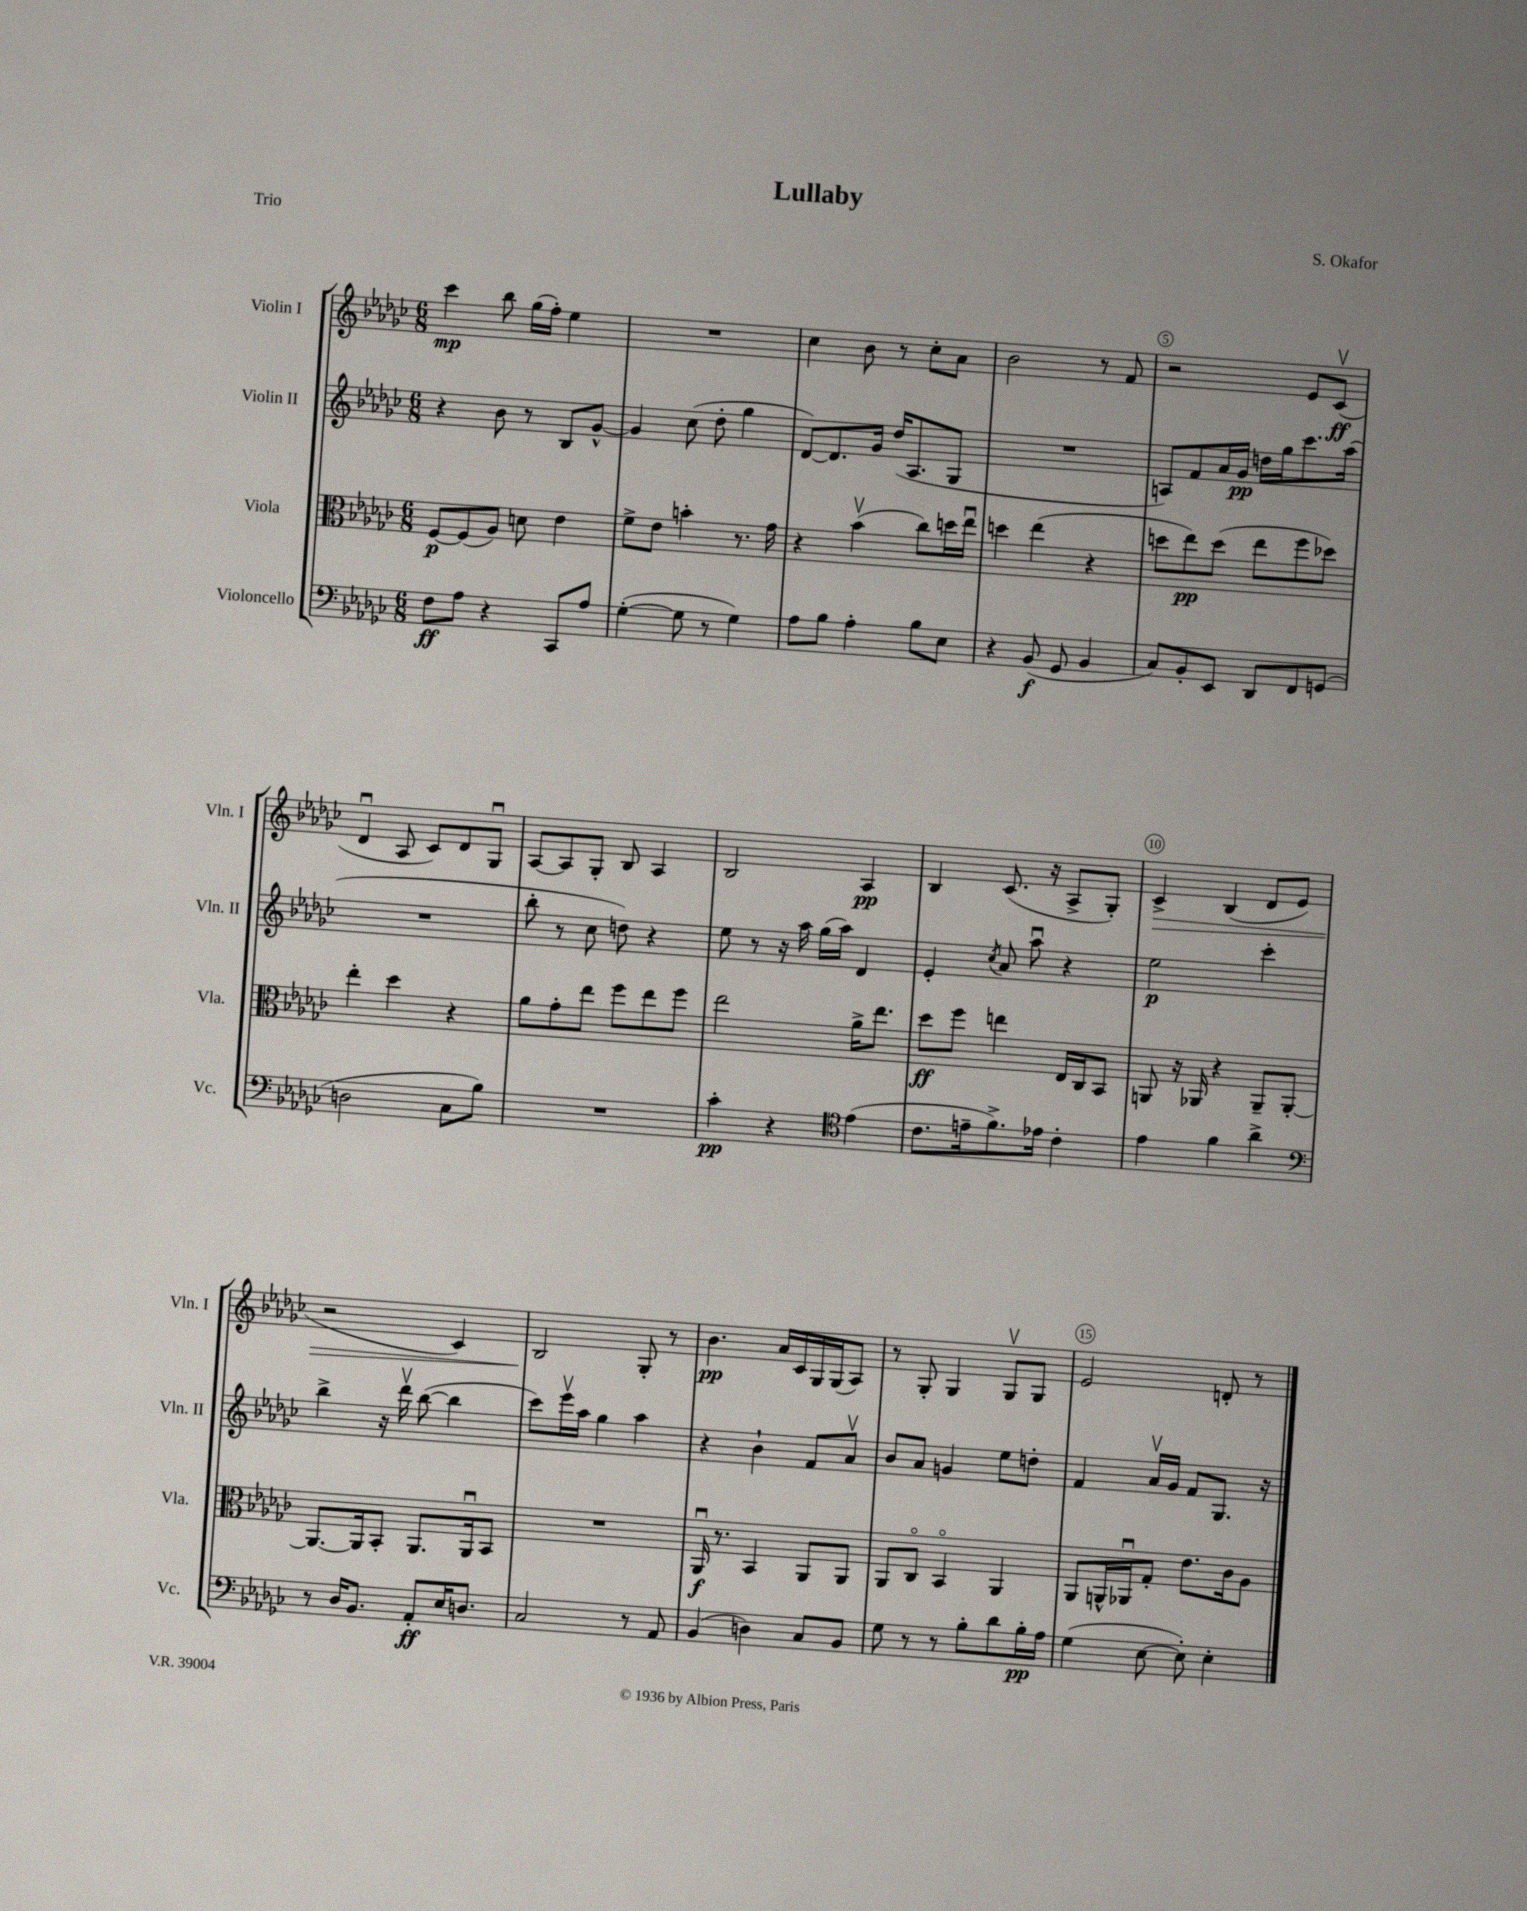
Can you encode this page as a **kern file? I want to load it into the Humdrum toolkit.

**kern	**kern	**kern	**kern
*staff4	*staff3	*staff2	*staff1
*clefF4	*clefC3	*clefG2	*clefG2
*k[b-e-a-d-g-c-]	*k[b-e-a-d-g-c-]	*k[b-e-a-d-g-c-]	*k[b-e-a-d-g-c-]
*M6/8	*M6/8	*M6/8	*M6/8
8F	[8F	4r	4ccc-
8A-	(8F]	.	.
4r	8A-)	8b-	8bb-
.	8d	8r	(16gg-
.	.	.	16ff')
8CC-	4e-	8B-	4ee-
8A-	.	[8g-^^	.
=	=	=	=
([4G-'	8f^	4g-]	2.r
.	8e-	.	.
8G-]	4b'	(8cc-	.
8r	.	8dd-'	.
4G-)	8.r	4gg-	.
.	16g-	.	.
=	=	=	=
8A-	4r	[8d-)	4cc-
8B-	.	8.d-]	.
4A-'	(4b-v	.	8b-
.	.	16g-	.
.	.	(16dd-	8r
.	.	8.A-	.
8B-	8cc-)	.	8cc-'
8E-	16dd	8G-	8a-
.	16ee-u	.	.
=	=	=	=
4r	4dd	2.r	2b-
(8BB-	(4ee-	.	.
8GG-	.	.	.
4BB-	4r	.	8r
.	.	.	8f
=	=	=	=
8C-)	8dd	8A)	2r
8BB-'	8ee-)	8f	.
8EE-	(8dd	16a-	.
.	.	16g-	.
8DD-	8ee-	16dd	.
.	.	16gg-	.
8FF	8ff	8.ccc-	8e-
(8GG	8dd-)	.	(8c-v
.	.	(16aa-	.
=	=	=	=
2D	4ee-'	2.r	4d-u
.	4dd-	.	8A-
.	.	.	8c-)
8C-	4r	.	8d-
8B-)	.	.	8G-u
=	=	=	=
2.r	8a-	8bb-'	[8A-
.	8g-'	8r	8A-]
.	8ee-	8cc-	8G-'
.	8ff	8dd)	8B-
.	8ee-	4r	4A-
.	8ff	.	.
=	=	=	=
4c-'	2ee-	8ee-	2B-
.	.	8r	.
4r	.	16r	.
.	.	16aa-	.
.	.	(16gg-	.
.	.	16aa-)	.
*clefC4	*	*	*
(4e-	16a-^	4d-	4A-
.	8.ee-	.	.
=	=	=	=
8.c-	8dd-	4e-'	4B-
.	8ff	.	.
16e~	.	.	.
.	.	8qcc-	.
8.f^)	4ee	8a-	(8.c-
.	.	8aa-u	.
16e-	.	.	16r
4c-'	16E-	4r	8A-^
.	16C-	.	.
.	8BB-	.	8G-')
=	=	=	=
4e-	8AA	2ee-	4c-^
.	16r	.	.
.	16AA-	.	.
4f	4r	.	(4B-
4a-^	8AA-~	4ccc-'	8d-
.	[8AA-'	.	8e-
=	=	=	=
*clefF4	*	*	*
8r	8.AA-_	4bb-^	2r
16D-	.	.	.
8.BB-	16AA-]	.	.
.	8BB-'	16r	.
.	.	16ddd-v	.
8AA-'	8.AA-	([8bb-	.
16E-	.	4bb-]	4c-)
8.D	16AA-u	.	.
.	8BB-	.	.
=	=	=	=
2C-	2.r	8ccc-)	2B-
.	.	16eee-v	.
.	.	16aa-	.
.	.	4gg-	.
8r	.	4aa-	8G-'
8AA-	.	.	8r
=	=	=	=
(4BB-	16AA-u	4r	4.b-
.	8.r	.	.
4D)	4BB-	4b-`	.
.	.	.	16a-
.	.	.	16c-
8C-	8AA-	8f	16G-
.	.	.	(16G-
8BB-	8AA-	8a-v	8A-)
=	=	=	=
8G-	8AA-	8b-	8r
8r	8C-o	8a-	8G-'
8r	4BB-o	4g	4G-
8B-'	.	.	.
8d-	4AA-	8ee-	8G-v
16B-'	.	8dd'	8G-
16A-	.	.	.
=	=	=	=
(4G-	8AA-	4f	2e-
.	16AA^^	.	.
.	16AA-u	.	.
[8E-	8G-'	16a-v	.
.	.	16g-	.
8E-'])	8.e-	8f	.
4E-'	.	8.G-	8d'
.	16c-	.	.
.	8A-	.	8r
.	.	16r	.
==	==	==	==
*-	*-	*-	*-
